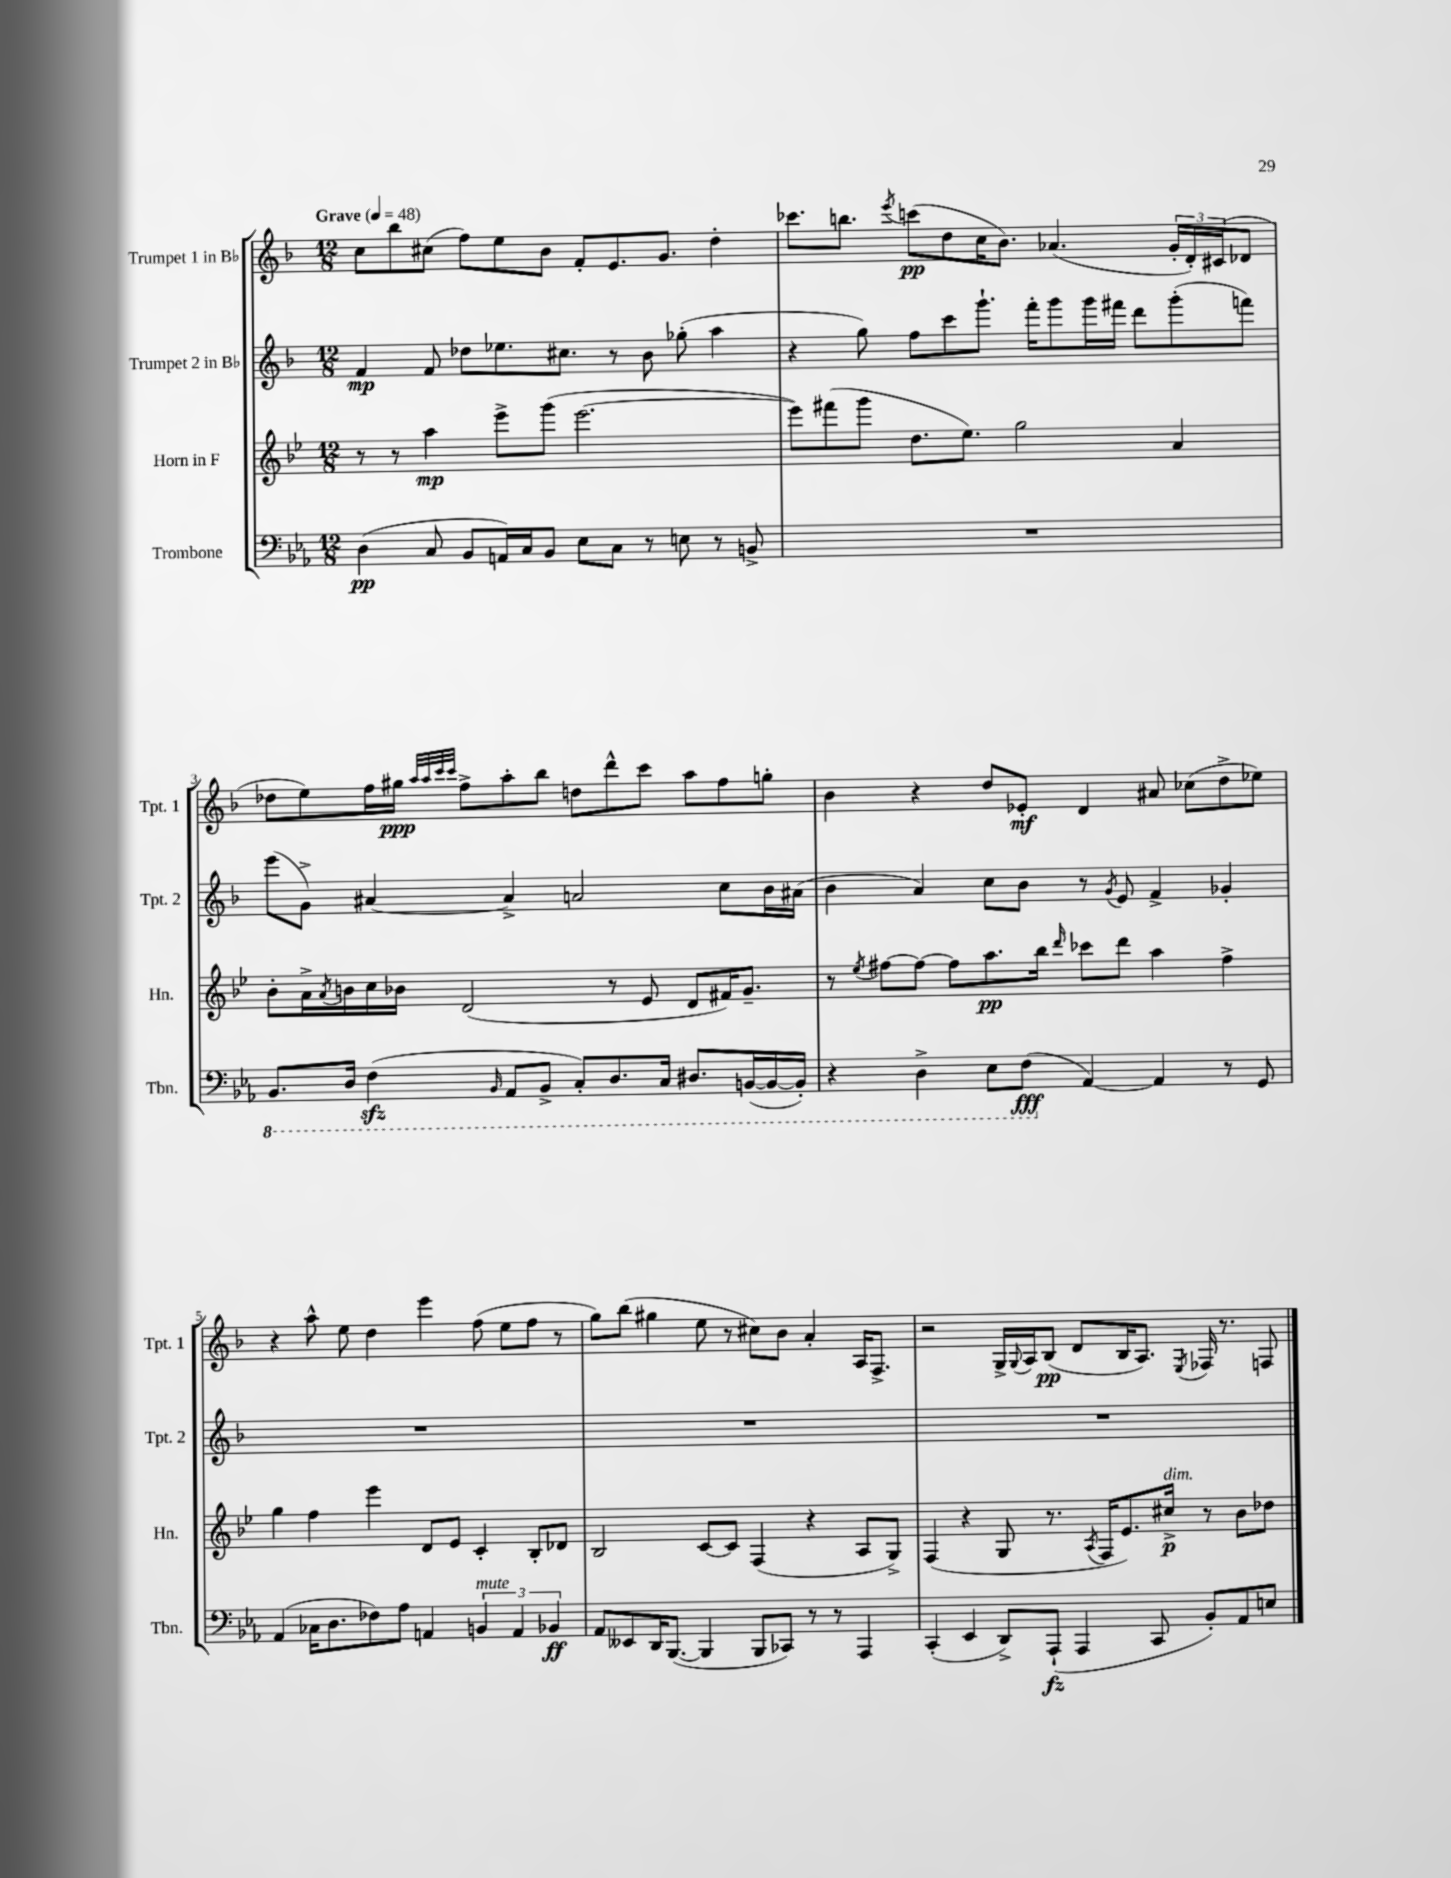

**kern	**dynam	**kern	**dynam	**kern	**dynam	**kern	**dynam
*part4	*part4	*part3	*part3	*part2	*part2	*part1	*part1
*staff4	*staff4	*staff3	*staff3	*staff2	*staff2	*staff1	*staff1
*I"Trombone	*	*I"Horn in F	*	*I"Trumpet 2 in B♭	*	*I"Trumpet 1 in B♭	*
*I'Tbn.	*	*I'Hn.	*	*I'Tpt. 2	*	*I'Tpt. 1	*
*clefF4	*	*clefG2	*	*clefG2	*	*clefG2	*
*k[b-e-a-]	*	*k[b-e-]	*	*k[b-]	*	*k[b-]	*
*M12/8	*	*M12/8	*	*M12/8	*	*M12/8	*
*MM48	*	*MM48	*	*MM48	*	*MM48	*
=1	=1	=1	=1	=1	=1	=1	=1
!	!	!	!	!	!	!LO:TX:a:B:t=Grave	!
(4D\	pp	8r	.	4f/	mp	8cc\L	.
.	.	8r	.	.	.	8bb-\	.
8C/	.	4aa\	mp	8f/	.	(8cc#X\J	.
8BB-/L	.	.	.	8dd-X\L	.	8ff\L)	.
16AAn/L)	.	8eee-^\L	.	8.ee-X\	.	8ee\	.
16C/J	.	.	.	.	.	.	.
8BB-/J	.	(8ggg\J	.	.	.	8b-\J	.
.	.	.	.	8.cc#X\J	.	.	.
8E-\L	.	[2.eee-\	.	.	.	8f'/L	.
8C\J	.	.	.	8r	.	8.e/	.
8r	.	.	.	8b-\	.	.	.
.	.	.	.	.	.	8.g/J	.
8En\	.	.	.	(8gg-X'\	.	.	.
8r	.	.	.	4aa\	.	4dd'\	.
8BBn^/	.	.	.	.	.	.	.
=2	=2	=2	=2	=2	=2	=2	=2
1.r	.	8eee-\L])	.	4r	.	8.ccc-X\L	.
.	.	(8fff#X\	.	.	.	.	.
.	.	.	.	.	.	8.bbn\J	.
.	.	8ggg\J	.	8gg\)	.	.	.
.	.	.	.	.	.	8qeee/	.
.	.	8.dd\L	.	8ff\L	.	(8cccn\L	pp
.	.	.	.	8ccc\	.	8dd\	.
.	.	8.ee-\J)	.	.	.	.	.
.	.	.	.	8.ggg`\J	.	16cc\K	.
.	.	.	.	.	.	8.b-\J)	.
.	.	2gg\	.	.	.	.	.
.	.	.	.	16fff'\KL	.	.	.
.	.	.	.	8ggg\	.	(4.a-X/	.
.	.	.	.	16ggg\L	.	.	.
.	.	.	.	16fff#X\JJ	.	.	.
.	.	.	.	8ddd\L	.	.	.
.	.	4a/	.	(8ggg'\	.	24g'/LL	.
.	.	.	.	.	.	24d'/)	.
.	.	.	.	.	.	(24c#X/J	.
.	.	.	.	8fffn\J)	.	8d-X/J	.
!!LO:LB:g=z
=3	=3	=3	=3	=3	=3	=3	=3
*8ba	*	*	*	*	*	*	*
8.BBB-/L	.	8b-'\L	.	(8eee\L	.	8dd-X\L	.
.	.	16a^\L	.	8g^\J)	.	8ee\)	.
.	.	8qa/	.	.	.	.	.
16DD/Jk	.	16bn\	.	.	.	.	.
(4FFzz\	.	16cc\	.	[4a#X/	.	16ff\L	.
.	.	16b-X\JJ	.	.	.	16gg#X\JJ	ppp
.	.	.	.	.	.	32qqaa/LLL	.
.	.	.	.	.	.	32qqaa/	.
.	.	.	.	.	.	32qqccc/	.
.	.	.	.	.	.	32qqccc/JJJ	.
.	.	(2d/	.	.	.	8ff^\L	.
16qqBBB-/	.	.	.	.	.	.	.
8AAA-/L	.	.	.	4a#^/]	.	8aa'\	.
8BBB-^/J	.	.	.	.	.	8bb-\J	.
8CC'/L)	.	.	.	2an/	.	8ddn\L	.
8.DD/	.	8r	.	.	.	8ddd^^\	.
.	.	8e-/	.	.	.	8ccc\J	.
16CC/Jk	.	.	.	.	.	.	.
8.DD#X/L	.	8d/L	.	.	.	8aa\L	.
.	.	16f#X/K)	.	8cc\L	.	8ff\	.
([16BBBn/L	.	8.g~/J	.	.	.	.	.
16BBB/_	.	.	.	16b-\L	.	8ggn'\J	.
16BBB'/JJ])	.	.	.	(16a#X\JJ	.	.	.
=4	=4	=4	=4	=4	=4	=4	=4
4r	.	8r	.	4b-\	.	4b-\	.
.	.	8qee-/	.	.	.	.	.
.	.	[8ff#X\L	.	.	.	.	.
4DD^\	.	8ff#\J_	.	4a/)	.	4r	.
.	.	8ff#\L]	.	.	.	.	.
8EE-\L	.	8.aa\	pp	8cc\L	.	8dd/L	.
(8FF\J	fff	.	.	8b-\J	.	8e-X'/J	mf
.	.	16bb-\Jk	.	.	.	.	.
.	.	16qqddd/	.	.	.	.	.
*X8ba	*	*	*	*	*	*	*
[4AA-/)	.	8ccc-X\L	.	8r	.	4d/	.
.	.	.	.	8qg/	.	.	.
.	.	8ddd\J	.	8e/	.	.	.
4AA-/]	.	4aa\	.	4f^/	.	8a#X/	.
.	.	.	.	.	.	(8cc-X\L	.
8r	.	4ff#^\	.	4g-X'/	.	8dd^\	.
8GG/	.	.	.	.	.	8ee-X\J)	.
!!LO:LB:g=z
=5	=5	=5	=5	=5	=5	=5	=5
(4AA-/	.	4gg\	.	1.r	.	4r	.
16C-X\KL	.	4ff\	.	.	.	8aa^^\	.
8.D\	.	.	.	.	.	.	.
.	.	.	.	.	.	8ee\	.
8F-X\)	.	4eee-\	.	.	.	4dd\	.
8A-\J	.	.	.	.	.	.	.
4AAn/	.	8d/L	.	.	.	4eee\	.
.	.	8e-/J	.	.	.	.	.
!LO:TX:a:i:t=mute	!	!	!	!	!	!	!
6BBn/	.	4c'/	.	.	.	(8ff\	.
.	.	.	.	.	.	8ee\L	.
6AA/	.	.	.	.	.	.	.
.	.	8B-'/L	.	.	.	8ff\J	.
6BB-X/	ff	.	.	.	.	.	.
.	.	8d-X/J	.	.	.	8r	.
=6	=6	=6	=6	=6	=6	=6	=6
8AA-/L	.	2B-/	.	1.r	.	8gg\L)	.
8EE--X/	.	.	.	.	.	(8bb-\J	.
16DD/K	.	.	.	.	.	4gg#X\	.
([8.BBB-/J	.	.	.	.	.	.	.
4BBB-/]	.	[8c/L	.	.	.	8ee\	.
.	.	8c/J]	.	.	.	8r	.
8BBB-/L	.	(4F/	.	.	.	8cc#X\L)	.
8CC-X/J)	.	.	.	.	.	8b-\J	.
8r	.	4r	.	.	.	4a'/	.
8r	.	.	.	.	.	.	.
4AAA-/	.	8A/L	.	.	.	16A/KL	.
.	.	.	.	.	.	8.F^/J	.
.	.	8G^/J)	.	.	.	.	.
=7	=7	=7	=7	=7	=7	=7	=7
(4CC'/	.	(4F/	.	1.r	.	2r	.
4EE-/	.	4r	.	.	.	.	.
8DD^/L)	.	8G/	.	.	.	16G^/LL	.
.	.	.	.	.	.	8qqG/	.
.	.	.	.	.	.	16A/J	.
(8AAA-`/J	fz	8.r	.	.	.	(8B-/J	pp
4AAA-/	.	.	.	.	.	8d/L	.
.	.	8qA/	.	.	.	.	.
.	.	16F/KL	.	.	.	.	.
.	.	8.e-/)	.	.	.	16B-/K	.
.	.	.	.	.	.	8.A/J)	.
8CC/	.	.	.	.	.	.	.
!	!	!LO:TX:a:i:t=dim.	!	!	!	!	!
.	.	16cc#X^/Jk	p	.	.	.	.
.	.	.	.	.	.	8qE/	.
8BB-'/L)	.	8r	.	.	.	16F-X/	.
.	.	.	.	.	.	8.r	.
8AA-/	.	8b-\L	.	.	.	.	.
8En/J	.	8dd-X\J	.	.	.	8Fn/	.
==	==	==	==	==	==	==	==
*-	*-	*-	*-	*-	*-	*-	*-
